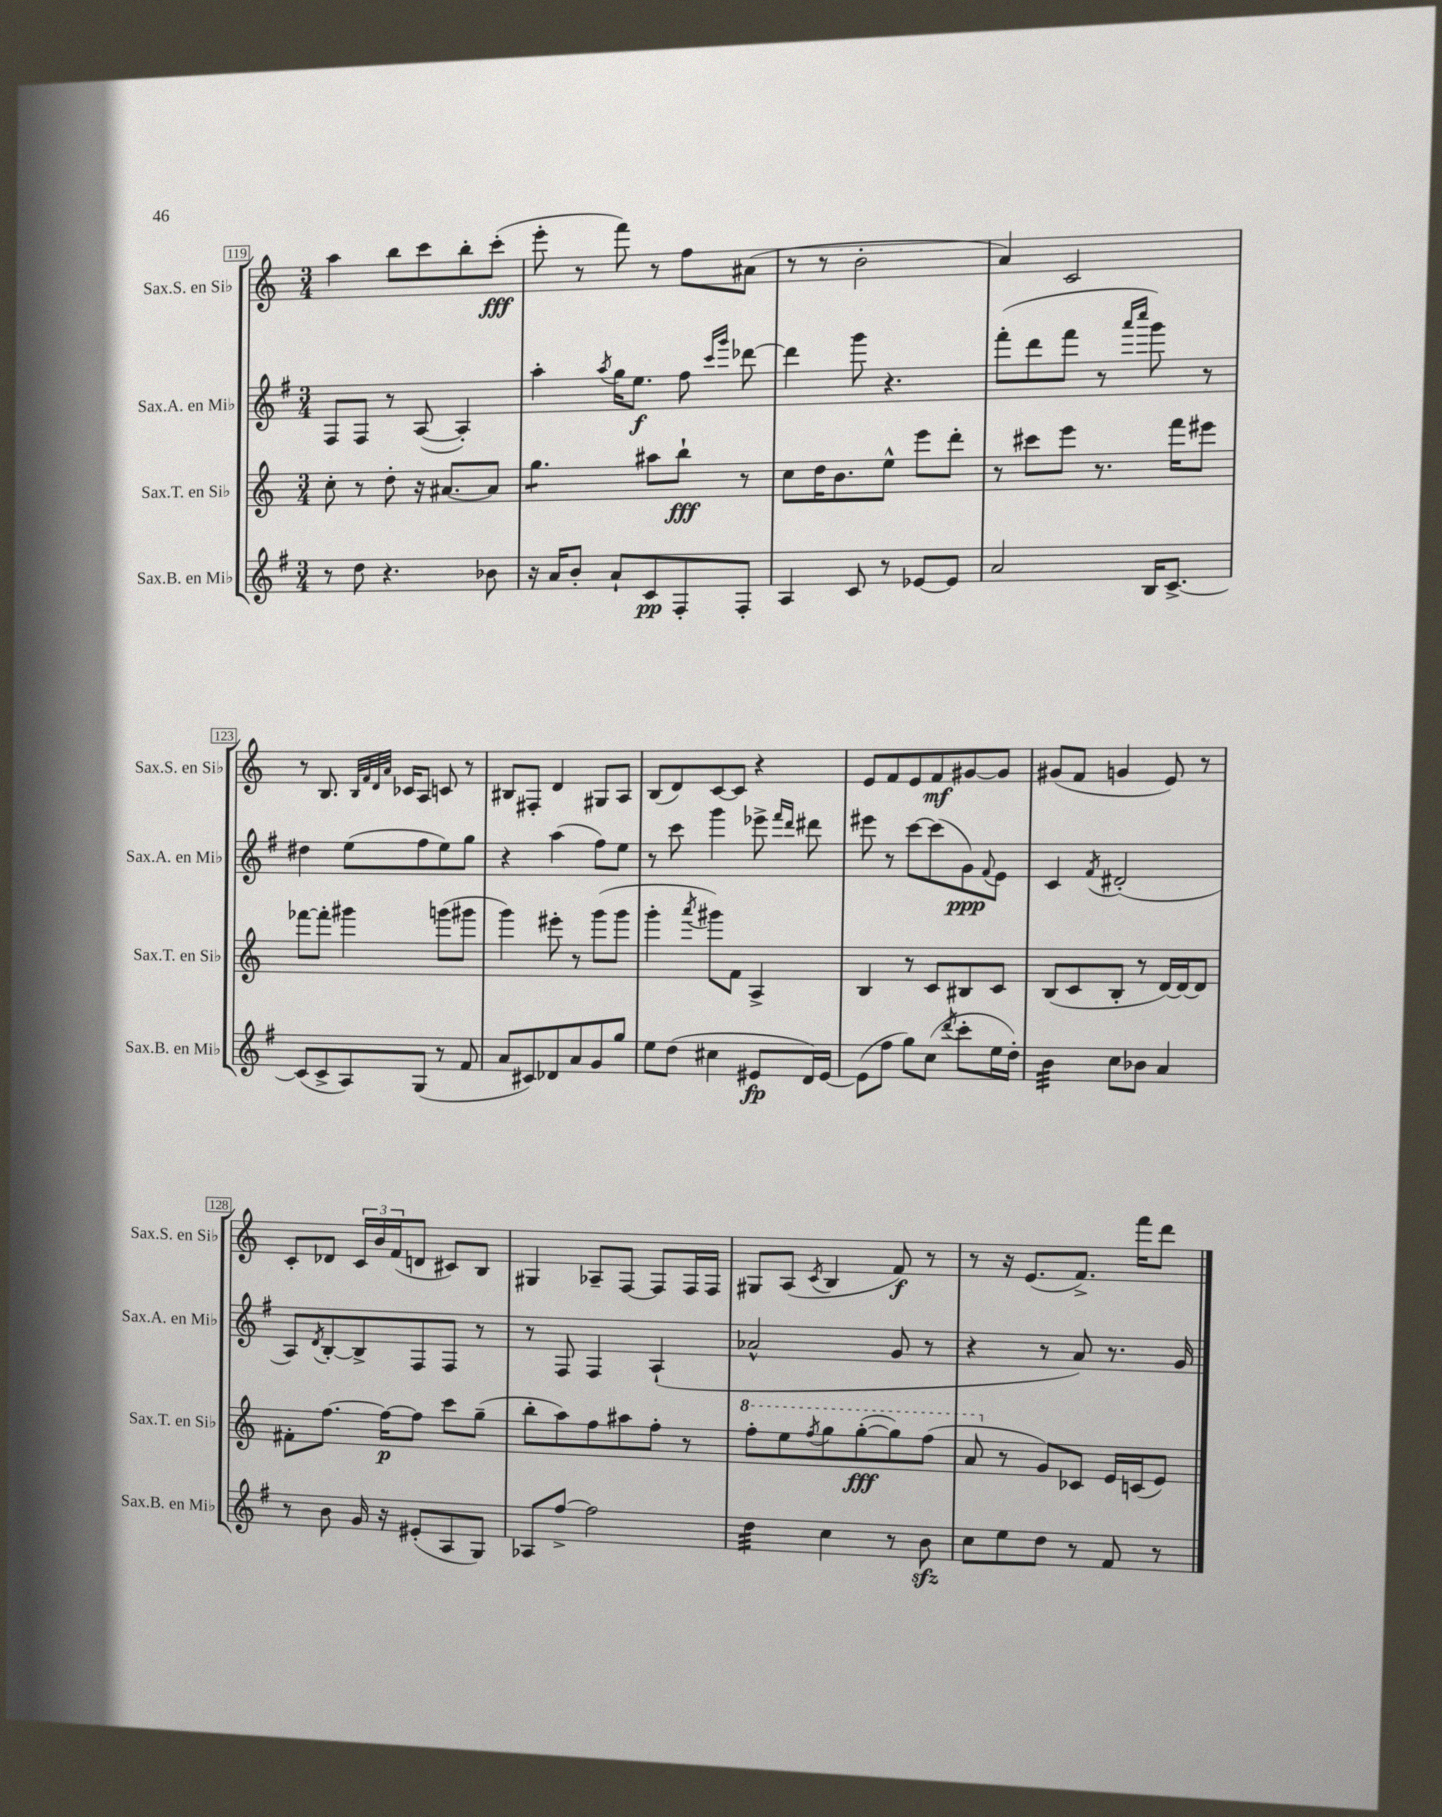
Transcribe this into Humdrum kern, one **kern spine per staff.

**kern	**kern	**kern	**kern
*staff4	*staff3	*staff2	*staff1
*clefG2	*clefG2	*clefG2	*clefG2
*k[f#]	*k[]	*k[f#]	*k[]
*M3/4	*M3/4	*M3/4	*M3/4
8r	8cc'\	8F#/L	4aa\
8dd\	8r	8F#/J	.
4.r	8dd'\	8r	8bb\L
.	16r	([8A/	8ccc\
.	[8.a#/L	.	.
.	.	4A'/])	8bb'\
8b-\	8a#/]J	.	(8ccc'\J
=	=	=	=
16r	4.gg\	4aa'\	8eee'\
16a/LK	.	.	.
8b'/J	.	.	8r
.	.	8qaa/	.
8a`/L	.	16gg\LK	8fff\)
.	.	8.ee\J	.
8c/	8aa#\L	.	8r
8F#'/	8bb`\J	8ff#\	8ff\L
.	.	16qqccc/LL	.
.	.	16qqggg/JJ	.
8F#'/J	8r	[8ddd-\	(8a#\J
=	=	=	=
4A/	8cc\L	4ddd-\]	8r
.	16dd\K	.	8r
.	8.b\	.	.
8c/	.	8ggg\	2b'\
8r	8ee^^\J	4.r	.
[8e-/L	8eee\L	.	.
8e-/]J	8ddd'\J	.	.
=	=	=	=
2a/	8r	(8fff#'\L	4a/)
.	8ccc#\L	8ddd\	.
.	8eee\J	8fff#\J	2c/
.	8.r	8r	.
.	.	16qqaaa/LL	.
.	.	16qqcccc/JJ	.
16B/LK	.	8ggg\)	.
[8.c^/J	16fff\LK	.	.
.	8eee#\J	8r	.
=	=	=	=
(8c/]L	[8fff-\L	4dd#\	8r
8c^/	8fff-'\]J	.	8.B/
8A/)	4ggg#\	(8ee\L	.
.	.	.	32qqB/LLL
.	.	.	32qqf/
.	.	.	32qqd/
.	.	.	32qqa/JJJ
.	.	.	16c-/LK
(8G/J	.	8ff#\	8A/J
8r	(8ggg\L	8ee\)	8c/
8f#/	8ggg#\J	8gg\J	8r
=	=	=	=
8a/L	4ggg\)	4r	8B#/L
8c#/)	.	.	8F#'/J
8d-/	8eee#'\	(4aa\	4d/
8a/	8r	.	.
8g/	(8ggg\L	8ff#\L)	8G#/L
8gg/J	8ggg\J	8ee\J	8A/J
=	=	=	=
8ee\L	4ggg'\	8r	(8B/L
(8dd\J	.	8ccc\	8d/)
.	8qaaa/	.	.
4cc#\	8ggg#\L)	4ggg\	[8c/
.	8f\J	.	8c/]J
8e#/L	4A^/	8eee-^\	4r
.	.	16qqfff#/LL	.
.	.	16qqddd/JJ	.
16d/L)	.	8ddd#\	.
[16e#/JJ	.	.	.
=	=	=	=
(8e#\]L	4B/	8eee#\	8e/L
8ff#\J	.	8r	8f/
8gg\L)	8r	[8ccc\L	8e/
(8cc\J	8c/L	(8ccc\]	8f/
8qddd/	.	.	.
8ccc'\L	8B#/	8g\)	[8g#/
.	.	8qqf#/	.
16ee\L	8c/J	8e\J	8g#/]J
16dd'\JJ)	.	.	.
=	=	=	=
4b\	(8B/L	4c/	(8g#/L
.	8c/	.	8f/J
.	.	8qf#/	.
8cc\L	8B'/J	(2d#'/	4g/
8b-\J	8r	.	.
4a/	[16d/LL)	.	8e/)
.	16d/_J	.	.
.	8d/]J	.	8r
=	=	=	=
8r	8f#'\L	8A/L)	8c'/L
.	.	8qd/	.
8b\	[8.ff\J	[8B'/	8d-/J
16g/	.	8B^/]	24c/LL
.	.	.	24b/
16r	16ff\_LK	.	.
.	.	.	(24f/J
(8e#'/L	8ff\]J	8F#/	8d/J
8A/	8ccc\L	8F#/J	8c#/L)
8G/J)	(8gg~\J	8r	8B/J
=	=	=	=
8A-/L	8bb'\L	8r	4G#/
[8ff#^/J	8aa\)	8F#/	.
2ff#\]	8ff\	4F#/	8A-~/L
.	8aa#\	.	[8F/J
.	8ff'\J	(4A`/	8F/]L
.	8r	.	16F/L
.	.	.	16F/JJ
=	=	=	=
4dd\	8fff'\L	2a-^^/	8G#/L
.	8eee\	.	(8A/J
.	8qfff/	.	8qc/
4cc\	8ggg\	.	4B/
.	([8ggg'\	.	.
8r	8ggg\])	8g/	8f/)
8b\	(8fff\J	8r	8r
=	=	=	=
8cc\L	8aa/	4r	8r
8ee\	8r	.	16r
.	.	.	(8.e/L
8dd\J	8g/L)	8r	.
8r	8c-/J	8a/)	8.f^/J)
8f#/	16e/LL	8.r	.
.	(16c/J	.	16fff\LK
8r	8e/J)	.	8ddd\J
.	.	16g/	.
==	==	==	==
*-	*-	*-	*-
